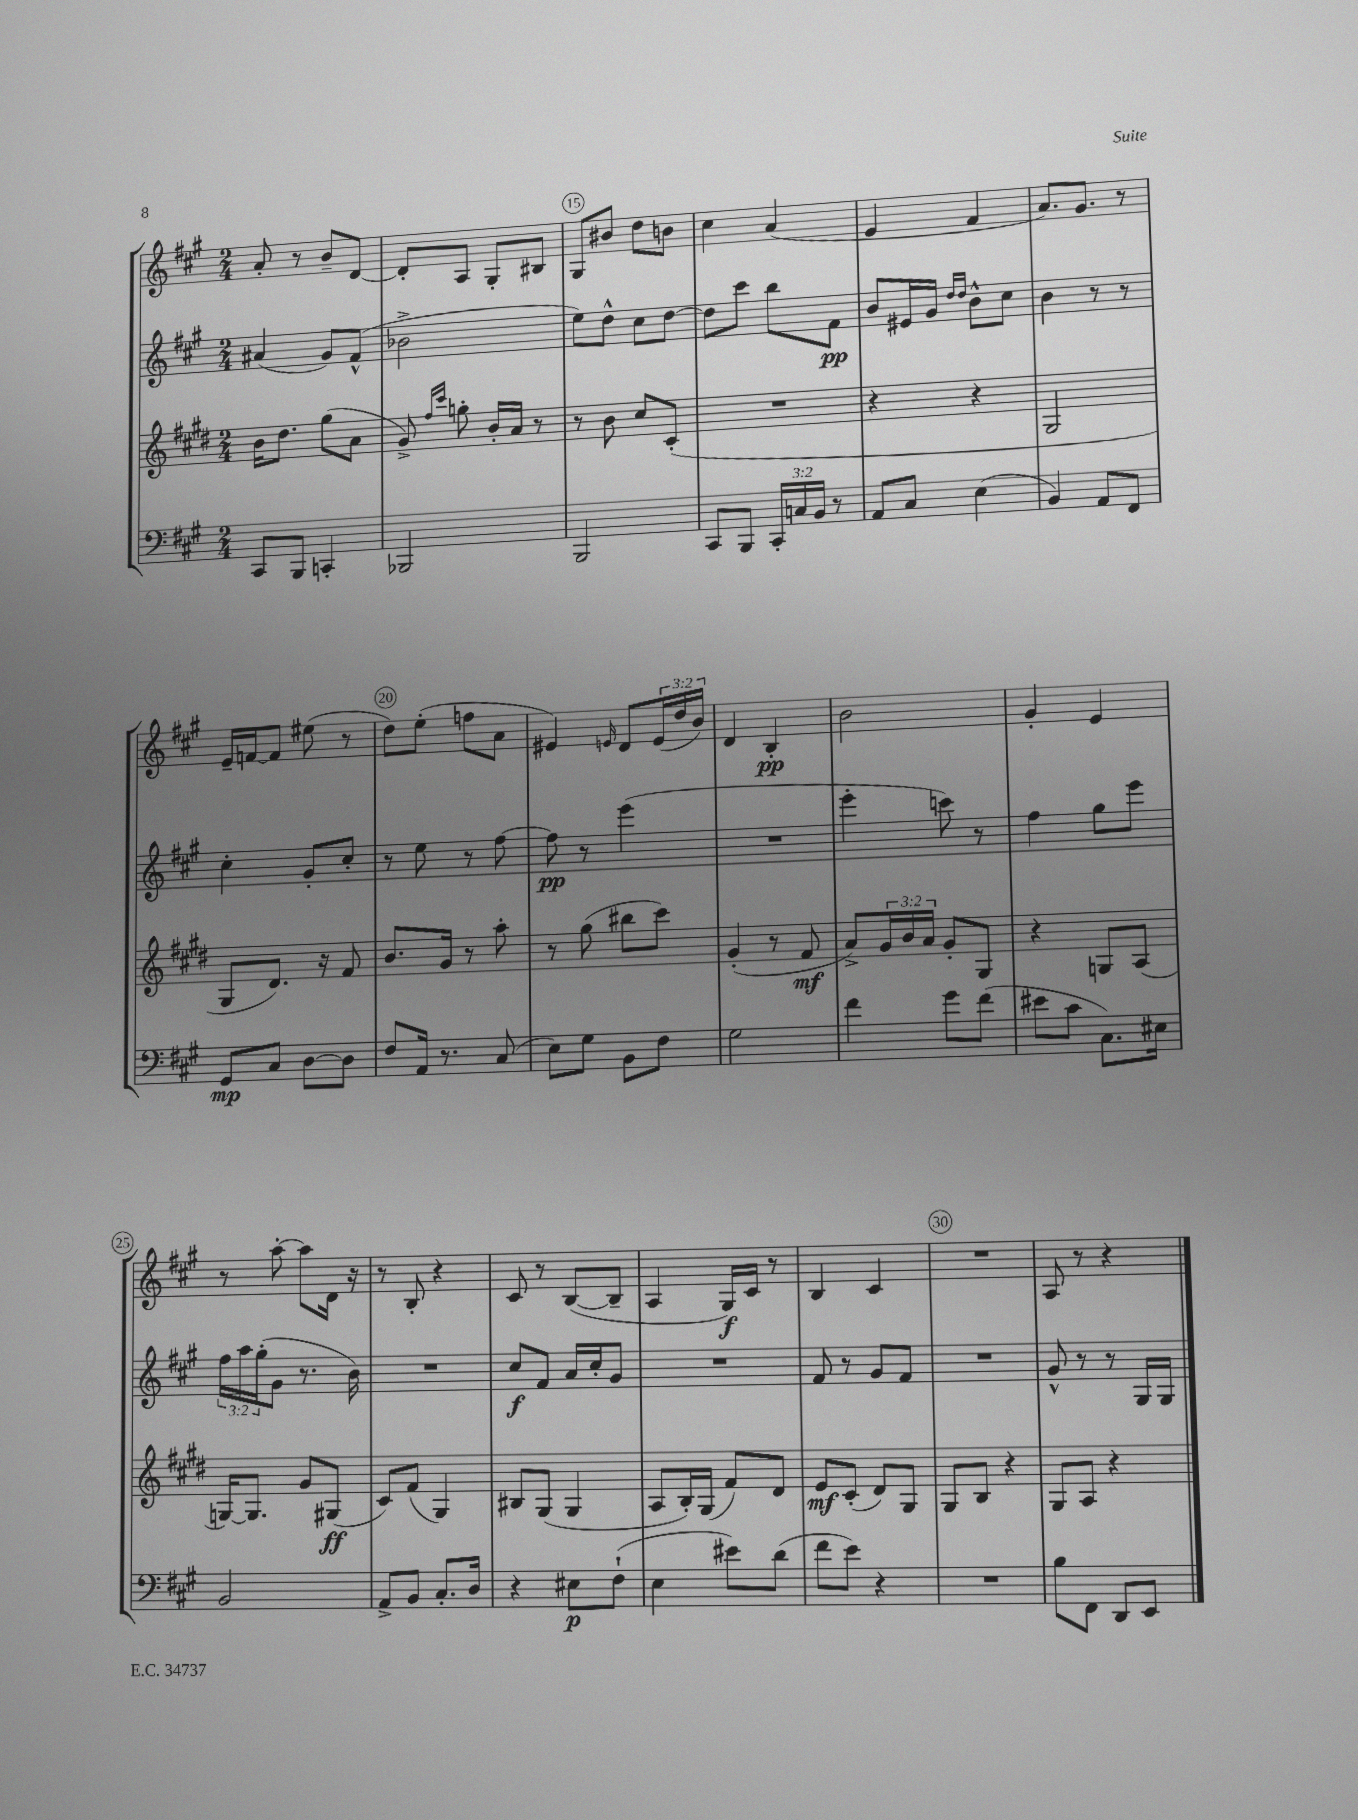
<<
\new StaffGroup <<
\new Staff = "s0" {
    \clef treble \key a \major \numericTimeSignature \time 2/4 \override Staff.TupletNumber.text = #tuplet-number::calc-fraction-text
    a'8-. r8 b'8-- d'8~ |
    d'8-. a8 gis8-. bis8 |
    gis8 bis'8 d''8 b'8 |
    cis''4 a'4( |
    e'4 fis'4 |
    a'8.) gis'8. r8 |
    e'16-- f'16~ f'8 eis''8( r8 |
    d''8) e''8-.( f''8 a'8 |
    eis'4) \grace { e'16 } d'8 \tuplet 3/2 { e'16( d''16 b'16) } |
    d'4 b4-.\pp |
    b'2 |
    gis'4-. e'4 |
    r8 a''8~-. a''8 d'16 r16 |
    r8 b8-. r4 |
    cis'8 r8 b8~( b8-- |
    a4 gis16\f) cis'16 r8 |
    b4 cis'4 |
    R2 |
    a8 r8 r4 \bar "|." |
}
\new Staff = "s1" {
    \clef treble \key a \major \numericTimeSignature \time 2/4 \override Staff.TupletNumber.text = #tuplet-number::calc-fraction-text
    ais'4( gis'8) fis'8-^( |
    bes'2-> |
    e''8) d''8-^ cis''8 d''8~ |
    d''8 cis'''8 b''8 fis'8\pp |
    b'8 eis'16 gis'16 \grace { d''16 d''16 } b'8-^ cis''8 |
    b'4 r8 r8 |
    cis''4-. gis'8-. cis''8-. |
    r8 e''8 r8 fis''8~ |
    fis''8\pp r8 e'''4( |
    R2 |
    e'''4-. c'''8) r8 |
    fis''4 gis''8 e'''8 |
    \tuplet 3/2 { fis''16 a''16 gis''16-.( } gis'8 r8. b'16) |
    R2 |
    cis''8\f fis'8 a'16 cis''16-. gis'8 |
    R2 |
    fis'8 r8 gis'8 fis'8 |
    R2 |
    gis'8-^ r8 r8 gis16 gis16 \bar "|." |
}
\new Staff = "s2" {
    \clef treble \key e \major \numericTimeSignature \time 2/4 \override Staff.TupletNumber.text = #tuplet-number::calc-fraction-text
    b'16 dis''8. gis''8( a'8 |
    gis'8->) \grace { fis''16 cis'''16 } g''8-. b'16-. a'16 r8 |
    r8 b'8 cis''8 cis'8-.( |
    R2 |
    r4 r4 |
    gis2 |
    gis8 dis'8.) r16 fis'8 |
    b'8. gis'16 r8 a''8-. |
    r8 gis''8( bis''8 cis'''8) |
    gis'4-.( r8 fis'8\mf |
    a'8->) \tuplet 3/2 { gis'16 b'16 a'16 } gis'8-. gis8 |
    r4 g8 a8( |
    g16~) g8. gis'8 gis8\ff( |
    cis'8) fis'8( gis4) |
    bis8 gis8( gis4 |
    a8 b16-.) gis16( fis'8) dis'8 |
    e'8\mf cis'8-.( dis'8) gis8 |
    gis8 b8 r4 |
    gis8 a8 r4 \bar "|." |
}
\new Staff = "s3" {
    \clef bass \key a \major \numericTimeSignature \time 2/4 \override Staff.TupletNumber.text = #tuplet-number::calc-fraction-text
    cis,8 b,,8 c,4-. |
    bes,,2 |
    b,,2 |
    cis,8 b,,8 \tuplet 3/2 { cis,16-. c16 b,16 } r8 |
    a,8 cis8 e4( |
    b,4) a,8 fis,8 |
    gis,8\mp cis8 d8~ d8 |
    fis8 a,16 r8. cis8( |
    e8) gis8 b,8 fis8 |
    gis2 |
    fis'4 gis'8 fis'8( |
    eis'8 cis'8 cis8.) eis16 |
    b,2 |
    a,8-> b,8 cis8.-. d16 |
    r4 eis8\p fis8-!( |
    e4 eis'8) d'8( |
    fis'8 e'8) r4 |
    R2 |
    b8 fis,8 d,8 e,8 \bar "|." |
}
>>
>>
\layout { \context { \Score currentBarNumber = #13 \override BarNumber.break-visibility = ##(#f #t #t) barNumberVisibility = #(every-nth-bar-number-visible 5) \override BarNumber.stencil = #(make-stencil-circler 0.1 0.3 ly:text-interface::print) } }
